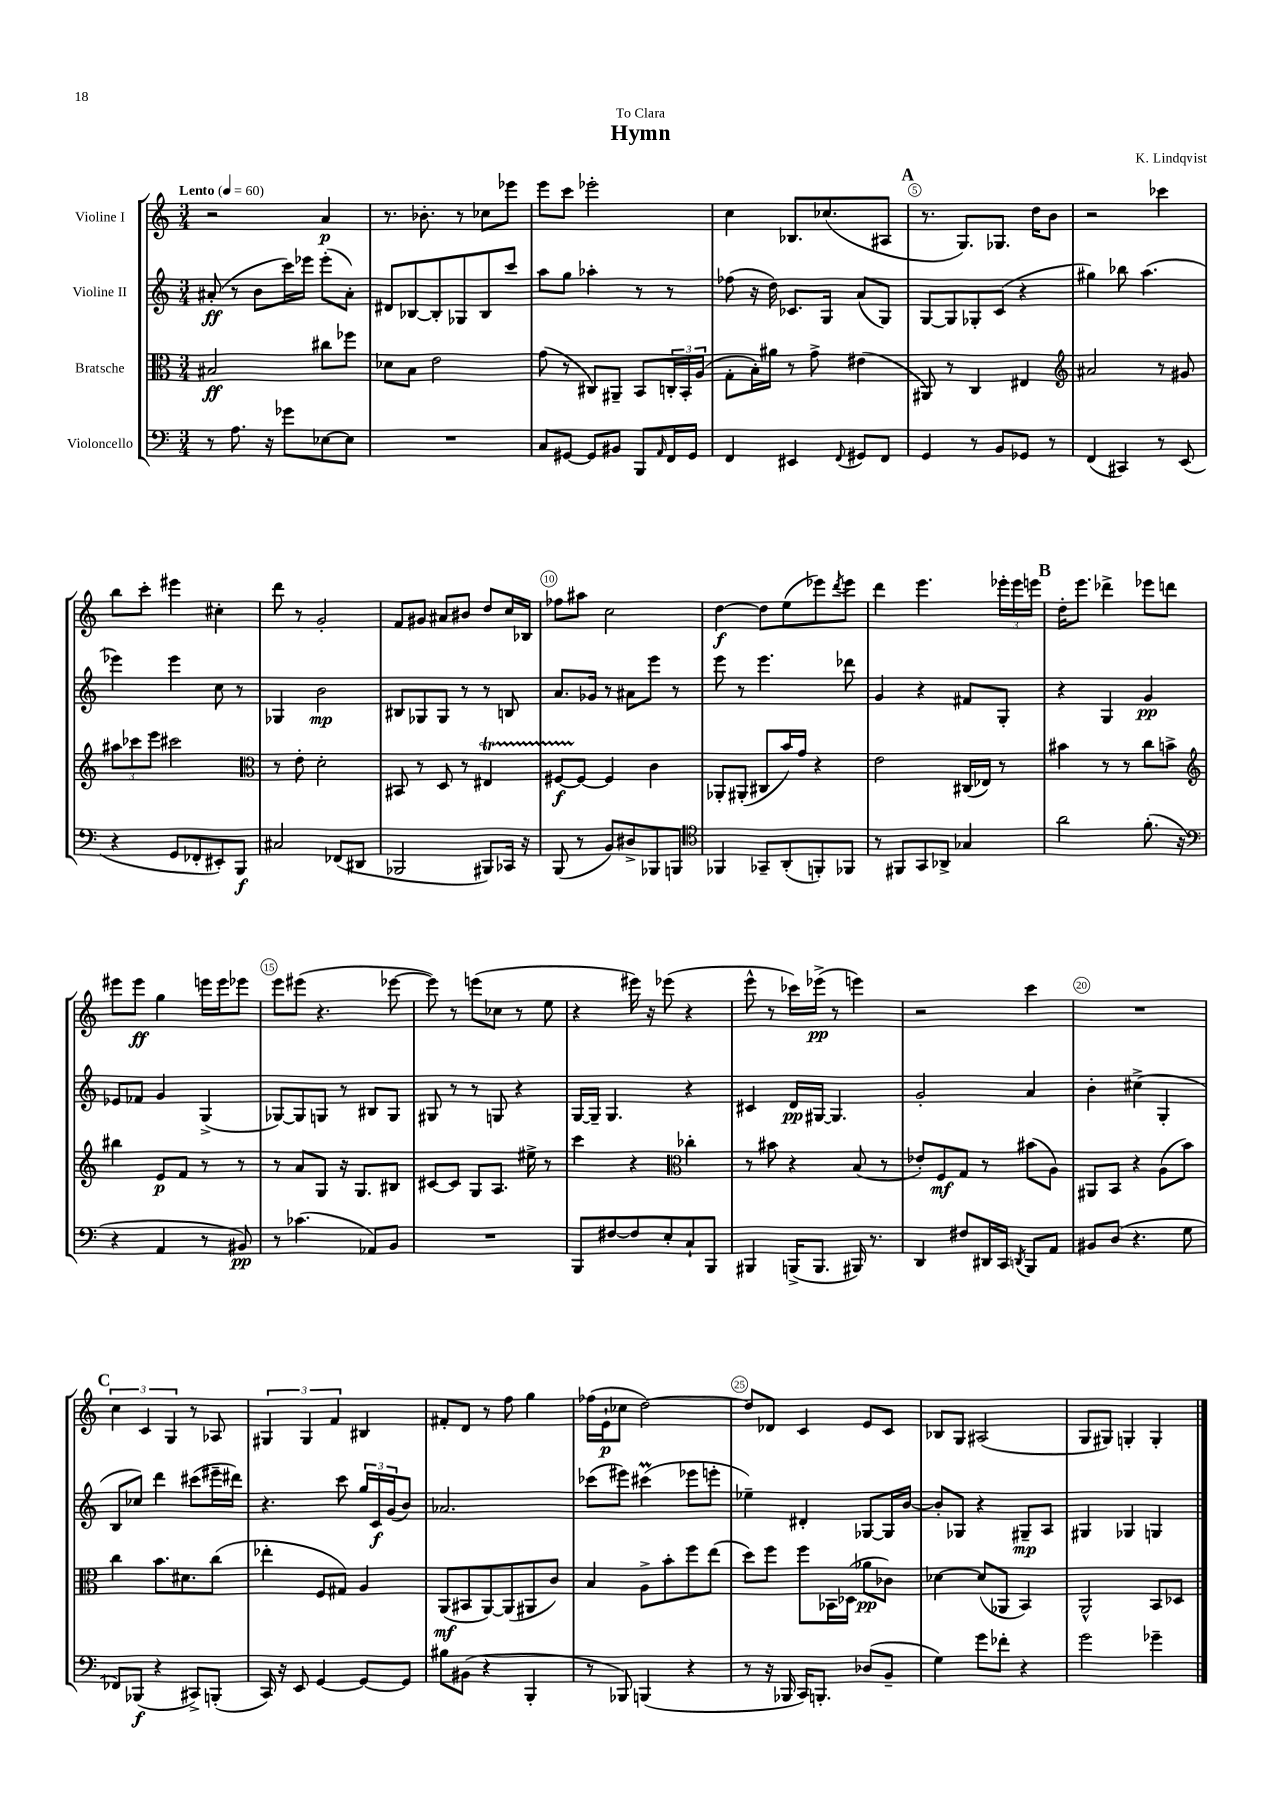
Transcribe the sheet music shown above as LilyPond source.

\header { title = "Hymn" composer = "K. Lindqvist" dedication = "To Clara" }
<<
\new StaffGroup <<
\new Staff = "s0" \with { instrumentName = "Violine I" } {
    \clef treble \key c \major \numericTimeSignature \time 3/4 \tempo "Lento" 4 = 60
    r2 a'4\p |
    r8. bes'8.-. r8 ces''8 ees'''8 |
    e'''8 c'''8 ees'''2-. |
    c''4 bes8. ces''8.( ais8 |
    \mark \markup { \bold "A" } r8. g8.) ges8. d''16 b'8 |
    r2 ces'''4 |
    b''8 c'''8-. eis'''4 cis''4-. |
    d'''8 r8 g'2-. |
    f'8 gis'8 ais'8 bis'8 d''8 c''16 bes16 |
    fes''8 ais''8 c''2 |
    d''4~\f d''8 e''8( ees'''8) \acciaccatura { d'''8 } ees'''8 |
    d'''4 e'''4. \tuplet 3/2 { ees'''16-. ees'''16 e'''16 } |
    \mark \markup { \bold "B" } d''16-. e'''8. des'''4-> ees'''8 d'''8 |
    eis'''8 eis'''8\ff g''4 e'''16 e'''16 ees'''8 |
    e'''8 eis'''8( r4. ees'''8~ |
    ees'''8) r8 e'''8( ces''8 r8 e''8 |
    r4 eis'''16) r16 ees'''8( r4 |
    e'''8-^ r8 ces'''16) ees'''16->\pp( r8 e'''4) |
    r2 c'''4 |
    R2. |
    \mark \markup { \bold "C" } \tuplet 3/2 { c''4 c'4 g4 } r8 aes8 |
    \tuplet 3/2 { gis4 gis4 f'4 } bis4 |
    fis'8-. d'8 r8 f''8 g''4 |
    fes''16( e'16-!\p ces''8 d''2~) |
    d''8 des'8 c'4 e'8 c'8 |
    bes8 g8 ais2( |
    g8 gis8) g4-. g4-. \bar "|." |
}
\new Staff = "s1" \with { instrumentName = "Violine II" } {
    \clef treble \key c \major \numericTimeSignature \time 3/4
    ais'8-.\ff( r8 b'8 c'''16) ees'''16 ees'''8-.( ais'8-.) |
    dis'8 bes8~ bes8-. ges8 bes8 c'''8 |
    a''8 g''8 aes''4-. r8 r8 |
    fes''8( r16 d''16) ces'8. g16 a'8( g8) |
    \mark \markup { \bold "A" } g8~ g8 ges8-. c'8( r4 |
    gis''4) bes''8 a''4.( |
    ees'''4) ees'''4 c''8 r8 |
    ges4 b'2\mp |
    bis8 ges8 ges8 r8 r8 b8 |
    a'8. ges'16 r8 ais'8 e'''8 r8 |
    e'''8 r8 e'''4. des'''8 |
    g'4 r4 fis'8 g8-. |
    \mark \markup { \bold "B" } r4 g4 g'4\pp |
    ees'8 fes'8 g'4 g4->( |
    ges8~) ges8 g8 r8 bis8 g8 |
    gis8 r8 r8 g8 r4 |
    g16~ g16-- g4. r4 |
    cis'4 d'16\pp gis16~ gis4. |
    g'2-. a'4 |
    b'4-. cis''4->( g4-. |
    \mark \markup { \bold "C" } b8 ces''8) d'''4 cis'''8( eis'''16-- dis'''16) |
    r4. c'''8 \tuplet 3/2 { g''16 c'16\f g'16( } b'8) |
    aes'2. |
    ces'''8( eis'''8) cis'''4\prall( ees'''8 e'''8-. |
    ees''4--) dis'4-. ges8~ ges16 b'16~ |
    b'8-. ges8 r4 gis8--\mp a8 |
    gis4 ges4 g4 \bar "|." |
}
\new Staff = "s2" \with { instrumentName = "Bratsche" } {
    \clef alto \key c \major \numericTimeSignature \time 3/4
    bis2\ff cis''8 fes''8 |
    des'8 b8 e'2 |
    g'8( r8 cis8) ais,8-- b,8 \tuplet 3/2 { c16-. b,16-. a16( } |
    g8-. b16-.) ais'16 r8 g'8-> eis'4( |
    \mark \markup { \bold "A" } ais,8) r8 c4 eis4 |
    \clef treble ais'2 r8 gis'8 |
    \tuplet 3/2 { ais''8 ces'''8 e'''8 } cis'''2 |
    \clef alto r8 e'8-. d'2-. |
    bis,8 r8 d8 r8 eis4\startTrillSpan |
    fis8~\f fis8~\stopTrillSpan fis4 c'4 |
    aes,8-. ais,8-.( cis8 b'16) g'16 r4 |
    e'2 cis16( ees16) r8 |
    \mark \markup { \bold "B" } bis'4 r8 r8 c''8 b'8-> |
    \clef treble bis''4 e'8\p f'8 r8 r8 |
    r8 a'8 g8 r16 g8. bis8 |
    cis'8~ cis'8 g8 a8. eis''16-> r8 |
    c'''4 r4 \clef alto ces''4-. |
    r8 bis'8 r4 b8( r8 |
    ees'8-.) f8\mf g8 r8 bis'8( a8) |
    ais,8 b,8 r4 a8( b'8) |
    \mark \markup { \bold "C" } c''4 b'8. dis'8. c''8( |
    ees''4-. f8 gis8) a4 |
    a,8\mf( bis,8 a,8~) a,8( ais,8 c'8) |
    b4 a8-> b'8-. f''8 e''8( |
    d''8) f''8 f''8 bes,16 des16( aes'8\pp ces'8) |
    des'4~ des'8( aes,8 b,4) |
    a,2-^ b,8 des8 \bar "|." |
}
\new Staff = "s3" \with { instrumentName = "Violoncello" } {
    \clef bass \key c \major \numericTimeSignature \time 3/4
    r8 a8. r16 ges'8 ees8~ ees8 |
    R2. |
    c8 gis,8~ gis,8 bis,8 b,,8 \grace { a,16 } f,16 gis,16 |
    f,4 eis,4 \appoggiatura { f,8 } gis,8 f,8 |
    \mark \markup { \bold "A" } g,4 r8 b,8 ges,8 r8 |
    f,4( cis,4) r8 e,8( |
    r4 g,8 fes,8-. eis,8-.) b,,8\f |
    cis2 fes,8( dis,8 |
    bes,,2 bis,,8) ces,16 r16 |
    b,,8( r8 b,8) dis8-> bes,,8 b,,8 |
    \clef tenor fes,4 ges,8-- a,8-.( f,8-.) fes,8 |
    r8 fis,8 g,8 aes,8-> ges4 |
    \mark \markup { \bold "B" } a'2 f'8.-.( r16 |
    \clef bass r4 a,4 r8 bis,8\pp) |
    r8 ces'4.( aes,8) b,8 |
    R2. |
    b,,8 fis8~ fis8 e8-. c8-! b,,8 |
    bis,,4 b,,16->( b,,8. bis,,16) r8. |
    d,4 fis8 dis,16 c,16 \acciaccatura { d,8 } b,,8 a,8 |
    bis,8 d8( r4. g8 |
    \mark \markup { \bold "C" } fes,8) bes,,8\f( r4 cis,8->) b,,8-.( |
    c,16) r16 e,8 g,4~ g,8~ g,8 |
    bis8 bis,8( r4 b,,4-. |
    r8 bes,,8) b,,4( r4 |
    r8 r16 bes,,16 c,16) b,,8.-. des8( b,8-- |
    g4) g'8 fes'8-. r4 |
    g'2 ges'4-- \bar "|." |
}
>>
>>
\layout { \context { \Score \override BarNumber.break-visibility = ##(#f #t #t) barNumberVisibility = #(every-nth-bar-number-visible 5) \override BarNumber.stencil = #(make-stencil-circler 0.1 0.3 ly:text-interface::print) } }
